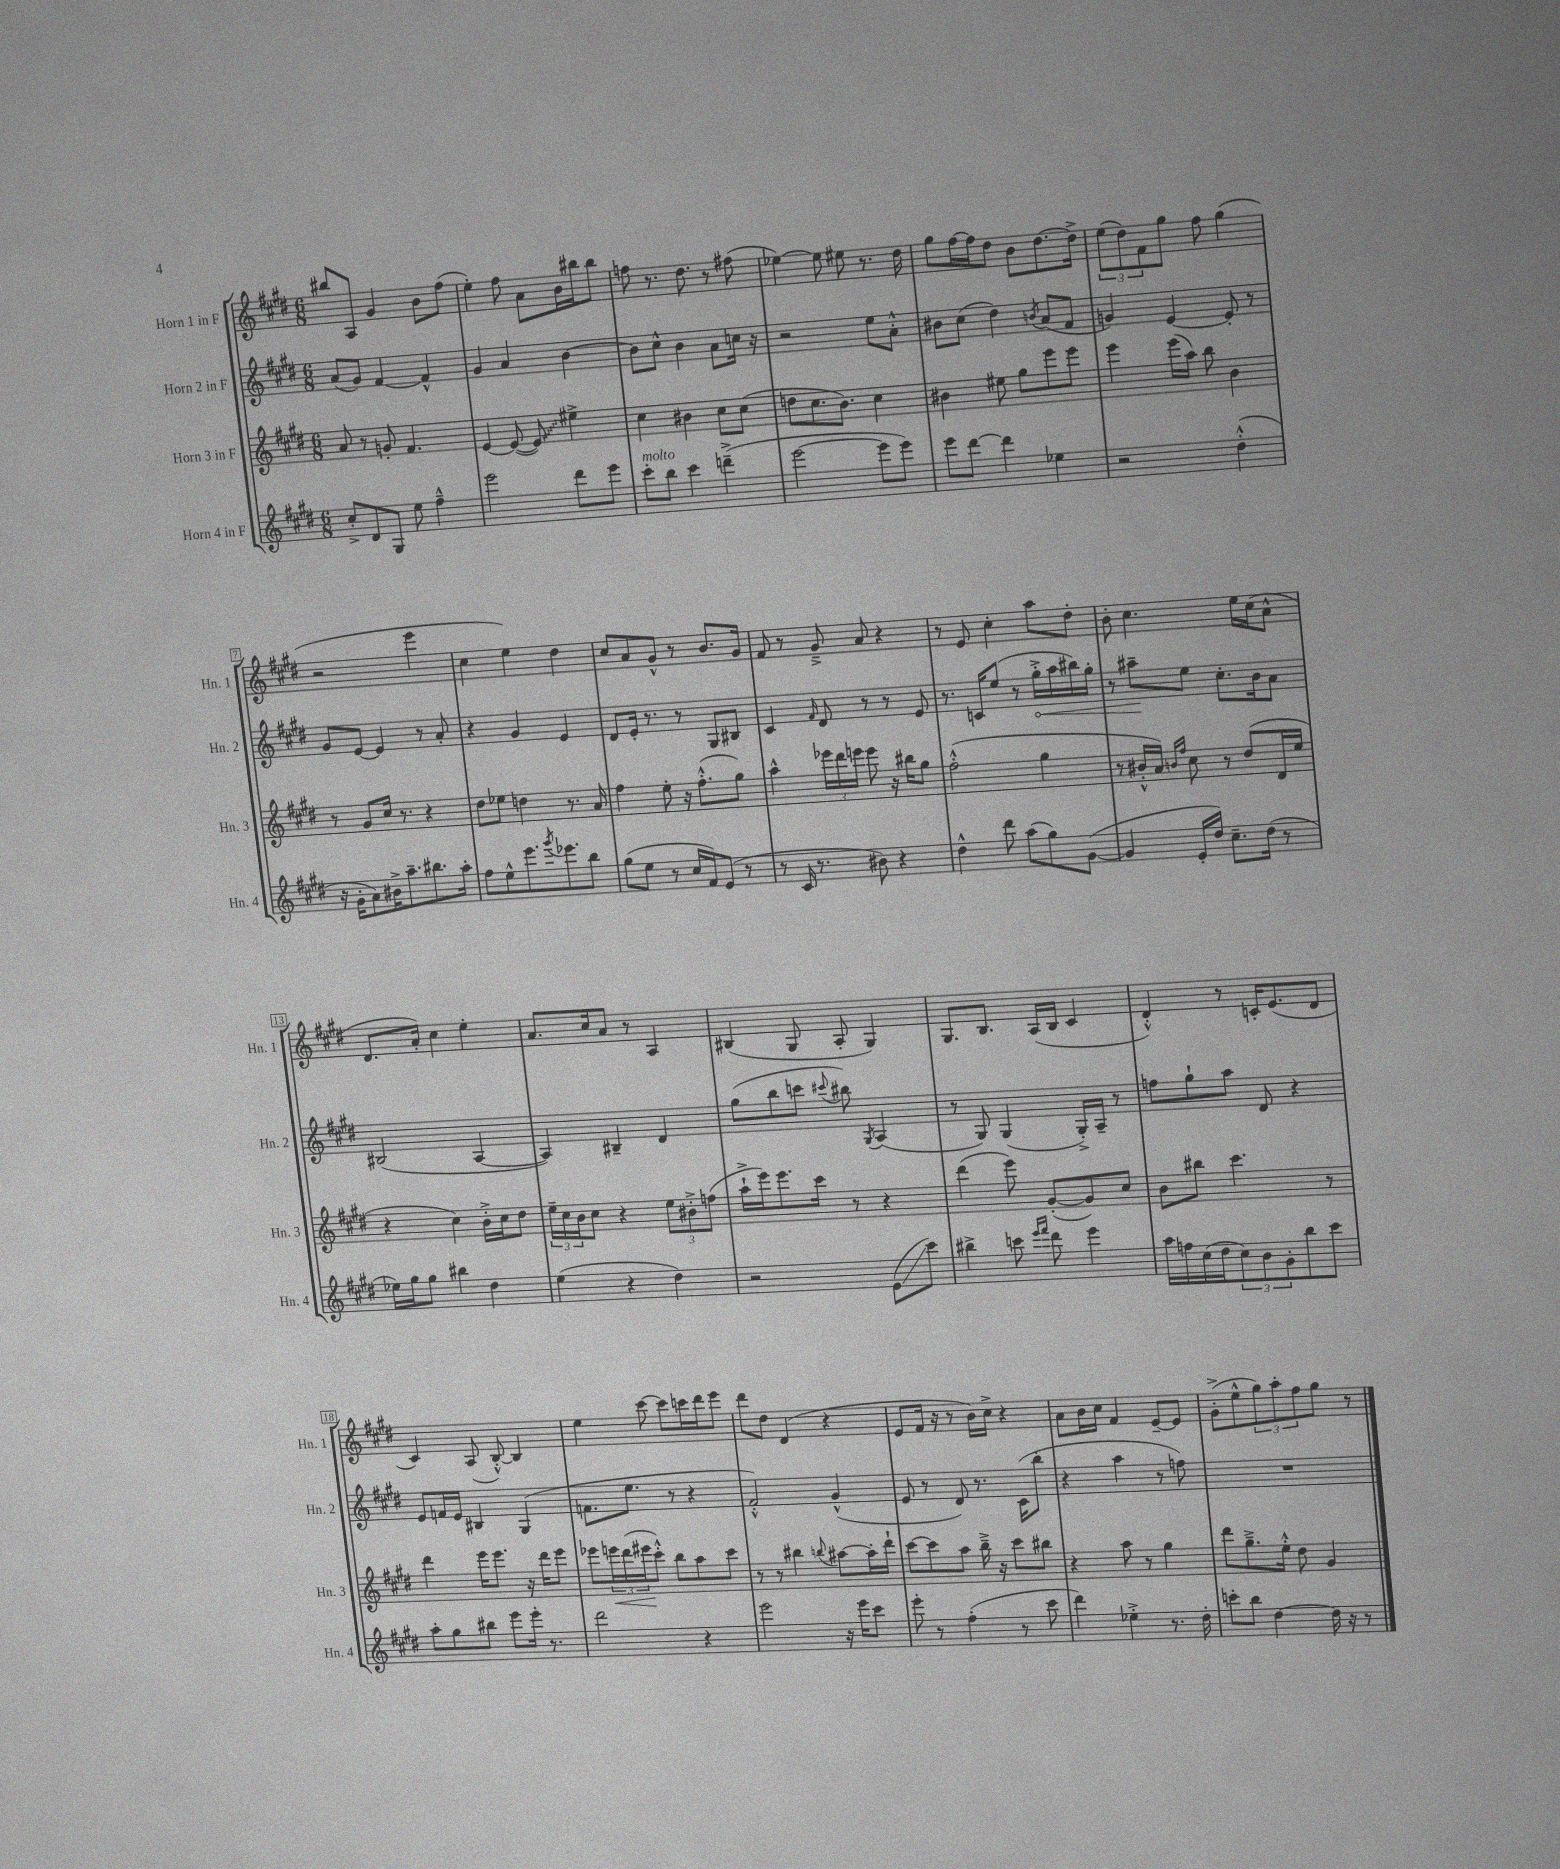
<<
\new StaffGroup <<
\new Staff = "s0" \with { instrumentName = "Horn 1 in F" shortInstrumentName = "Hn. 1" } {
    \clef treble \key e \major \numericTimeSignature \time 6/8
    bis''8 a8 gis'4 b'8 fis''8( |
    e''4-.) fis''8 a'8 b'16 bis''16 bis''8 |
    f''8 r8. dis''8. r8 fis''8( |
    ees''4~) ees''8 eis''8 r8. dis''16 |
    gis''8 fis''16~ fis''16 dis''8 b'8 dis''8.~ dis''16-> |
    \tuplet 3/2 { e''8( dis''8) fis'8 } gis''8 fis''8 gis''4( |
    r2 e'''4 |
    cis''4 e''4) dis''4 |
    cis''8 a'8 gis'8-^ r8 b'8. gis'16 |
    fis'8 r8 gis'8---> a'8 r4 |
    r8 e'8 cis''4-. a''8 dis''8-. |
    b'8-. cis''4. e''16 cis''16( a'8-^ |
    dis'8. a'16-.) cis''4 e''4-. |
    a'8. cis''16 a'8 r8 a4 |
    bis4( gis8 a8-. gis4) |
    gis8. b8. a16( b16 cis'4 |
    dis'4-.-^) r8 c'16-. e'8.( dis'8 |
    cis'4) a8( b8~-.-^) b4 |
    e''4 cis'''8~ cis'''8 c'''16 dis'''16 e'''8 |
    dis'''8 dis''8 dis'4( r4 |
    e'8 fis'16 r16 r8 b'16) cis''16-> r4 |
    a'8 b'16 cis''16 fis'4 e'8~-- e'8 |
    gis'8-.->( e''8-^ \tuplet 3/2 { gis''8) a''8-. fis''8 } gis''8 r8 \bar "|." |
}
\new Staff = "s1" \with { instrumentName = "Horn 2 in F" shortInstrumentName = "Hn. 2" } {
    \clef treble \key e \major \numericTimeSignature \time 6/8
    a'8( gis'8) fis'4~ fis'4-^ |
    gis'4 a'4 b'4~ |
    b'8 cis''8-^ b'4 a'8 c''16 r16 |
    r2 e''8 a'8-.-^ |
    bis'8 cis''8( dis''4) \acciaccatura { b'8 } a'8( fis'8 |
    g'4) e'4~ e'8-. r8 |
    gis'8 e'8~ e'4 r8 a'8-. |
    r4 gis'4 e'4 |
    dis'8 e'16-. r8. r8 gis8 bis8 |
    cis'4 \grace { fis'16 } dis'8 r8 r8 e'8 |
    r8. c'16 e''8( r8 \once \override Hairpin.circled-tip = ##t gis''16-.->\< a''16 bis''16) gis''16-. |
    r8 ais''8--\! e''8 cis''8.-. b'16 a'8 |
    bis2( a4~ |
    a4) bis4-- dis'4 |
    gis''8( b''8 c'''8 \appoggiatura { cis'''8 } bis''8) \acciaccatura { gis8 } a4( |
    r8 gis8) gis4( gis16-.->) a16-- r8 |
    f''8 gis''8-! a''8 dis'8 r4 |
    e'8 f'16 e'16 bis4 gis4( |
    f'8. e''8. r8 r4 |
    fis'2-.-^) gis'4-^( |
    e'8 r8 dis'8) r8. cis'16( b''8-. |
    r4 a''4 r8 f''8) |
    R2. \bar "|." |
}
\new Staff = "s2" \with { instrumentName = "Horn 3 in F" shortInstrumentName = "Hn. 3" } {
    \clef treble \key e \major \numericTimeSignature \time 6/8
    a'8 r8 g'8-. fis'4. |
    e'4~ e'8~( \once \override Glissando.style = #'zigzag e'8\glissando) eis''4-> |
    cis''4 bis'4 cis''8 cis''8( |
    d''8 cis''8. b'8.) cis''4 |
    bis'4 eis''8 gis''8 e'''8 e'''8 |
    e'''4 e'''16( a''16) b''8 b'4 |
    r8 gis'8 cis''16 r8. r4 |
    dis''8 ees''8 d''4 r8. a'16 |
    fis''4 e''8-. r16 fis''8.-.-^( gis''8) |
    a''4-^ \tuplet 3/2 { ees'''16 dis'''16 e'''16 } e'''8 r16 bis''16 gis''8 |
    fis''2-.-^( gis''4 |
    r8 bis'16-.-^ a'16) \grace { b'16 fis''16 } cis''8 r8 dis''8( dis'16 e''16 |
    r4 cis''4) b'16-.-> cis''16 dis''8 |
    \tuplet 3/2 { e''16-- cis''16 b'16 } cis''8 r4 \tuplet 3/2 { e''8 bis'8-.-> f''8( } |
    a''16-!-> e'''16) e'''8. cis'''16 r8 r4 |
    dis'''4( e'''8) gis'8~-.( gis'8) cis''8 |
    b'8 bis''8 cis'''4. r8 |
    dis'''4 e'''16 e'''8. r16 dis'''16 e'''8 |
    ees'''8 \tuplet 3/2 { e'''16\< dis'''16( eis'''16\! } cis'''8-.-^) b''8 a''8 cis'''8 |
    r8 r8 bis''4 \appoggiatura { b''8 } ais''8~ ais''16-. dis'''16-! |
    cis'''8~ cis'''8 a''8 b''16---> r16 cis'''8 bis''8 |
    r4 a''8 r8 gis''4 |
    dis'''8 gis''8.---> e''16-.-^ dis''8 gis'4 \bar "|." |
}
\new Staff = "s3" \with { instrumentName = "Horn 4 in F" shortInstrumentName = "Hn. 4" } {
    \clef treble \key e \major \numericTimeSignature \time 6/8
    cis''8-.-> dis'8 gis8 e''8 fis''4---^ |
    e'''2 dis'''8 e'''8 |
    cis'''8-.^\markup { \italic "molto" } b''8 cis'''4 d'''4--->( |
    e'''2~ e'''8 e'''8) |
    e'''8 dis'''8~ dis'''4 ees''4 |
    r2 dis''4-.-^( |
    r16 gis'16-. a'8) bis'16-> a''8.-- bis''8. a''16-. |
    fis''8 e''8-^ e'''8. \acciaccatura { gis'''8 } ees'''8. b''8 |
    gis''8( e''8 r8 cis''16 fis'16) e'8( r8 |
    r8 cis'16 r8. bis'8) r4 |
    dis''4-^ dis'''8 a''8( gis''8) gis'8~( |
    gis'4 e'16-. dis''16) cis''8.-- dis''16( r8 |
    ees''16) gis''16 gis''8 bis''4 dis''4 |
    e''4( r4 dis''4) |
    r2 e'8\glissando( cis'''8) |
    bis''4-> c'''8 \grace { e'''16 fis'''16 } dis'''8 e'''4 |
    a''16 f''16 cis''16( dis''16 \tuplet 3/2 { cis''8) b'8 gis'8-. } b''8 cis'''8 |
    a''8-. gis''8 bis''8 e'''8 e'''16-. r8. |
    dis'''2 r4 |
    e'''2 r16 e'''16 cis'''8 |
    e'''8-. r8 fis''4-.( r8 cis'''8 |
    dis'''4) ees''4-.-> r8. dis''16-. |
    c'''8-. b''8 dis''4~ dis''16 r16 r8 \bar "|." |
}
>>
>>
\layout { \context { \Score \override BarNumber.stencil = #(make-stencil-boxer 0.1 0.3 ly:text-interface::print) } }
